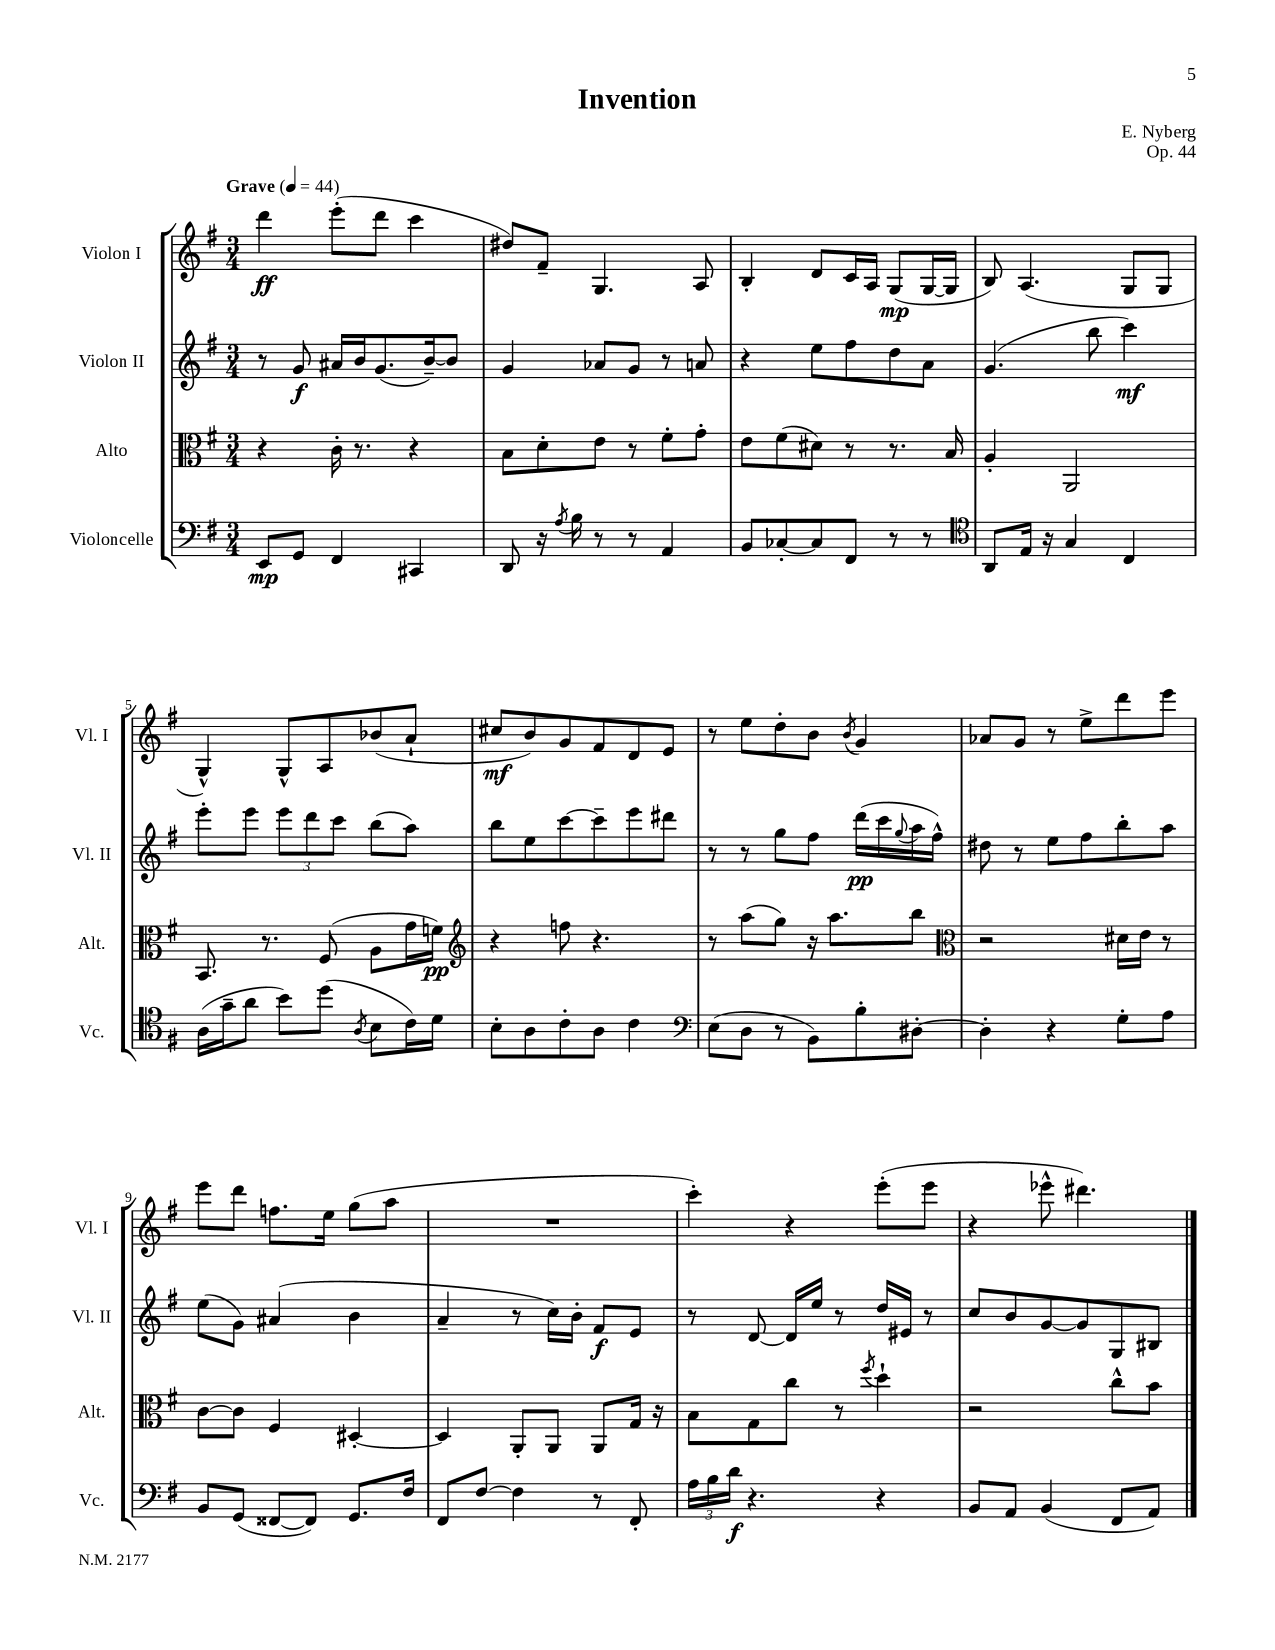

**kern	**kern	**kern	**kern
*staff4	*staff3	*staff2	*staff1
*clefF4	*clefC3	*clefG2	*clefG2
*k[f#]	*k[f#]	*k[f#]	*k[f#]
*M3/4	*M3/4	*M3/4	*M3/4
*MM44	*MM44	*MM44	*MM44
8EE	4r	8r	4ddd
8GG	.	8g	.
4FF#	16c'	16a#	(8eee'
.	8.r	16b	.
.	.	(8.g	8ddd
4CC#	4r	.	4ccc
.	.	[16b~)	.
.	.	8b]	.
=	=	=	=
8DD	8B	4g	8dd#)
16r	8d'	.	8f#~
8qA	.	.	.
16B	.	.	.
8r	8e	8a-	4.G
8r	8r	8g	.
4AA	8f#'	8r	.
.	8g'	8a	8A
=	=	=	=
8BB	8e	4r	4B'
[8C-'	(8f#	.	.
8C-]	8d#)	8ee	8d
8FF#	8r	8ff#	16c
.	.	.	16A
8r	8.r	8dd	(8G
8r	.	8a	[16G
.	16B	.	16G]
=	=	=	=
*clefC4	*	*	*
8AA	4A'	(4.g	8B)
16E	.	.	(4.A
16r	.	.	.
4G	2AA	.	.
.	.	8bb	.
4C	.	4ccc)	8G
.	.	.	8G
=	=	=	=
(16A	8.BB	8eee'	4G^^)
16g~	.	.	.
8a	.	8eee	.
.	8.r	.	.
8b)	.	12eee	8G^^
.	.	12ddd	.
(8dd	(8F#	.	8A
.	.	12ccc	.
8qA	.	.	.
8B	8A	(8bb	(8b-
16c)	16g	8aa)	8a`
16d	16f)	.	.
=	=	=	=
*	*clefG2	*	*
8B'	4r	8bb	8cc#
8A	.	8ee	8b)
8c'	8ff	[8ccc	8g
8A	4.r	8ccc~]	8f#
4c	.	8eee	8d
.	.	8ddd#	8e
=	=	=	=
*clefF4	*	*	*
(8E	8r	8r	8r
8D	(8aa	8r	8ee
8r	8gg)	8gg	8dd'
8BB)	16r	8ff#	8b
.	8.aa	.	.
.	.	.	8qb
8B'	.	(16ddd	4g
.	.	16ccc	.
.	.	8qqgg	.
[8D#'	8bb	16aa	.
.	.	16ff#^^)	.
=	=	=	=
*	*clefC3	*	*
4D#']	2r	8dd#	8a-
.	.	8r	8g
4r	.	8ee	8r
.	.	8ff#	8ee^
8G'	16d#	8bb'	8ddd
.	16e	.	.
8A	8r	8aa	8eee
=	=	=	=
8BB	[8c	(8ee	8eee
(8GG	8c]	8g)	8ddd
[8FF##	4F#	(4a#	8.ff
8FF##])	.	.	.
.	.	.	16ee
8.GG	[4D#'	4b	(8gg
.	.	.	8aa
16F#	.	.	.
=	=	=	=
8FF#	4D#]	4a~	2.r
[8F#	.	.	.
4F#]	8AA'	8r	.
.	8AA	16cc)	.
.	.	16b'	.
8r	8AA	8f#	.
8FF#'	16G	8e	.
.	16r	.	.
=	=	=	=
24A	8B	8r	4ccc')
24B	.	.	.
24d	.	.	.
4.r	8G	[8d	.
.	8cc	16d]	4r
.	.	16ee	.
.	8r	8r	.
.	8qff#	.	.
4r	4dd`	16dd	(8eee'
.	.	16e#	.
.	.	8r	8eee
=	=	=	=
8BB	2r	8cc	4r
8AA	.	8b	.
(4BB	.	[8g	8eee-^^
.	.	8g]	4.ddd#)
8FF#	8cc^^	8G	.
8AA)	8b	8B#	.
==	==	==	==
*-	*-	*-	*-
